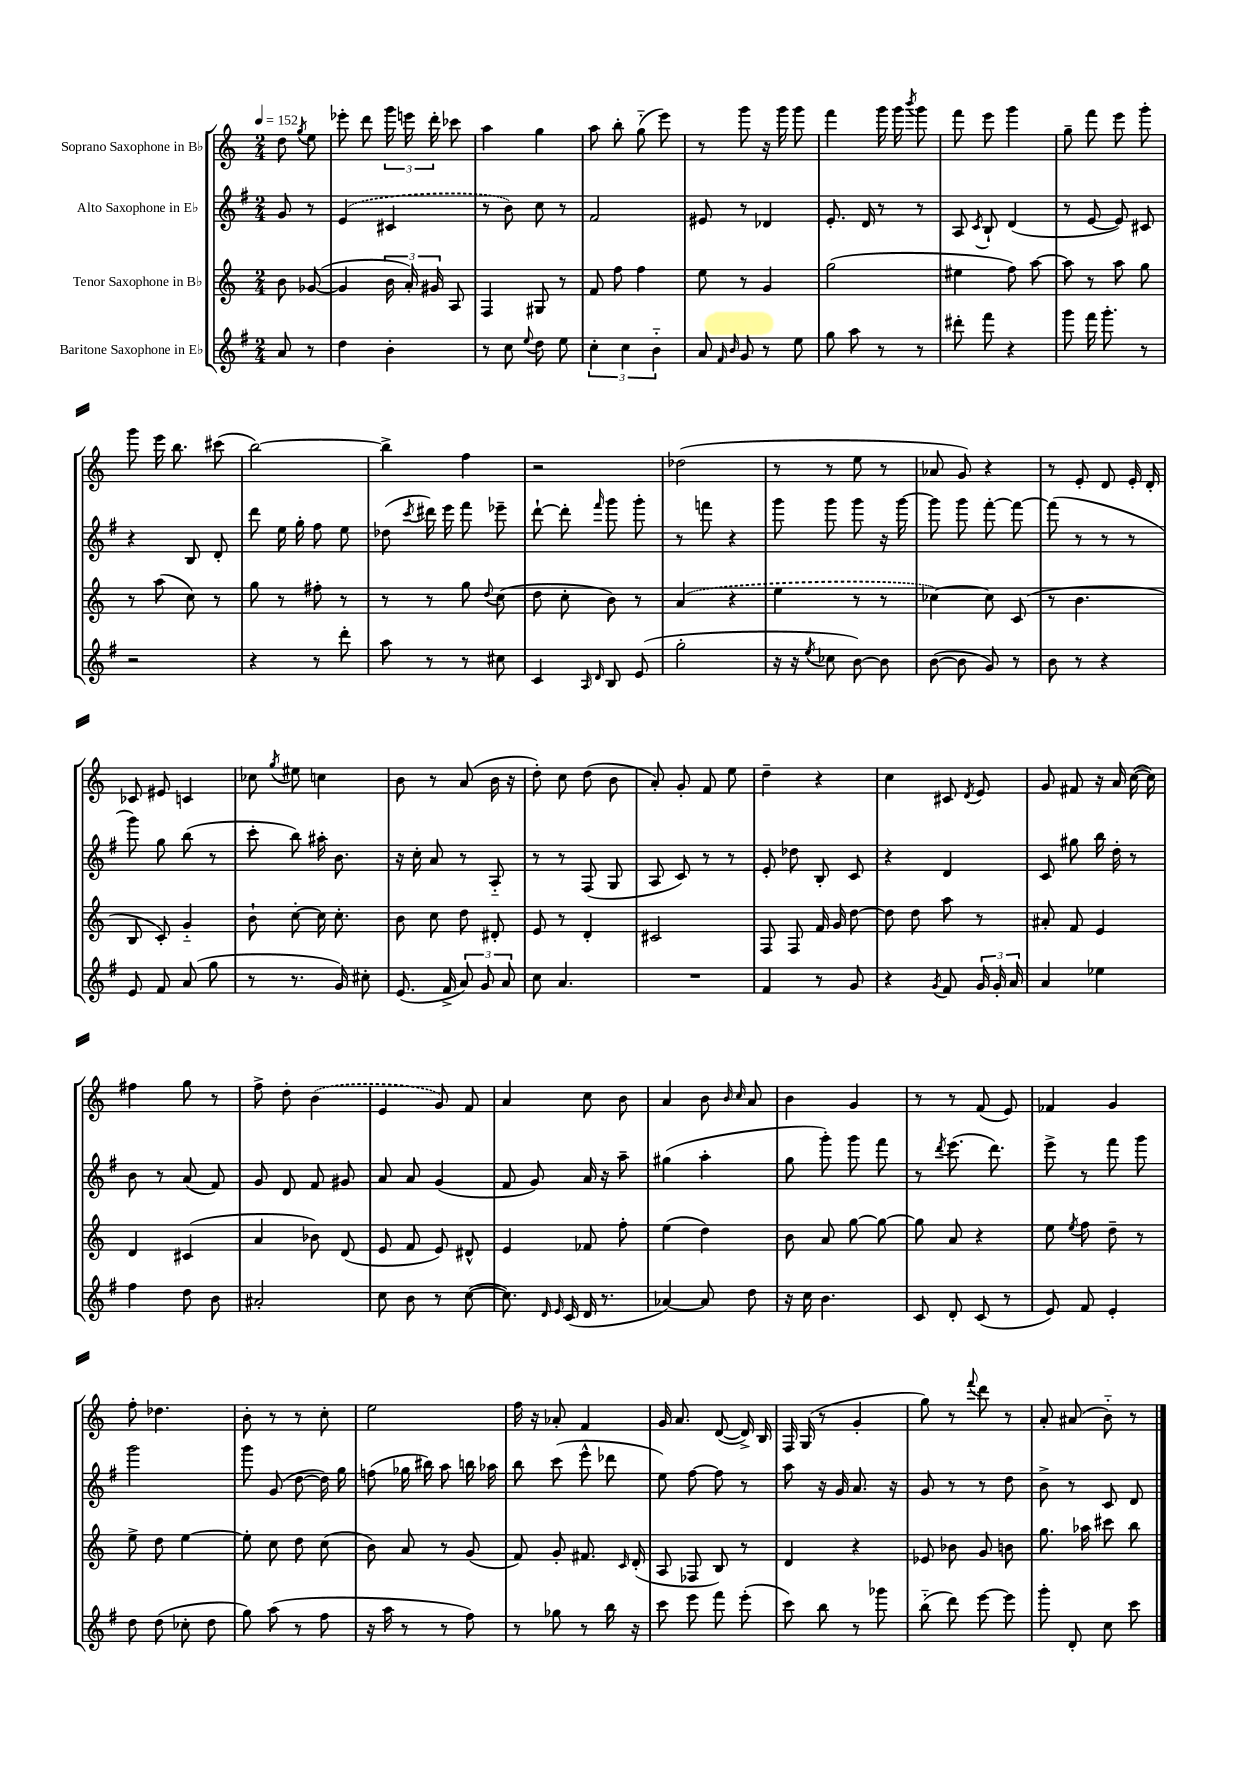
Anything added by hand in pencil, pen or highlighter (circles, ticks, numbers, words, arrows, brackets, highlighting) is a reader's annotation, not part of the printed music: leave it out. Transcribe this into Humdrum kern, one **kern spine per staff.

**kern	**kern	**kern	**kern
*part4	*part3	*part2	*part1
*staff4	*staff3	*staff2	*staff1
*I"Baritone Saxophone in E♭	*I"Tenor Saxophone in B♭	*I"Alto Saxophone in E♭	*I"Soprano Saxophone in B♭
*clefG2	*clefG2	*clefG2	*clefG2
*k[f#]	*k[]	*k[f#]	*k[]
*M2/4	*M2/4	*M2/4	*M2/4
*MM152	*MM152	*MM152	*MM152
=	=	=	=
8a/	8b\	8g/	8dd\
.	.	.	8qgg/
8r	([8g-X/	8r	8ee\
=1	=1	=1	=1
4dd\	4g-/]	(4e/	8eee-X'\
.	.	.	8ddd\
4b'\	24b\	4c#X/	24ggg\
.	24a'/)	.	24eeen\
.	24g#X/	.	24ddd'\
.	8A/	.	8ccc-X\
=2	=2	=2	=2
8r	4F/	8r	4aa\
8cc\	.	8b\)	.
8qqee/	.	.	.
8dd\	8G#X/	8cc\	4gg\
8ee\	8r	8r	.
=3	=3	=3	=3
6cc'\	8f/	2f#/	8aa\
.	8ff\	.	8bb'\
6cc\	.	.	.
.	4ff\	.	(8gg\
6b\	.	.	.
.	.	.	8eee\)
=4	=4	=4	=4
8a/	8ee\	8e#X/	8r
16qqf#/	.	.	.
16qqb/	.	.	.
8g/	8r	8r	8ggg\
8r	4g/	4d-X/	16r
.	.	.	16ggg\
8ee\	.	.	8ggg\
=5	=5	=5	=5
8gg\	(2gg\	8.e'/	4fff\
8aa\	.	.	.
.	.	16d/	.
8r	.	8r	16ggg\
.	.	.	16ggg\
.	.	.	8qbbb/
8r	.	8r	8ggg\
=6	=6	=6	=6
8ddd#X'\	4ee#X\	8A/	8fff\
.	.	8qc/	.
8fff#\	.	8B`/	8eee\
4r	8ff\)	(4d/	4ggg\
.	[8aa\	.	.
=7	=7	=7	=7
8ggg\	8aa\]	8r	8gg~\
16fff#\	8r	[8e/	8fff\
8.ggg'\	.	.	.
.	8aa\	8e/])	8eee\
8r	8gg\	8c#X/	8ggg'\
!!LO:LB:g=z
=8	=8	=8	=8
2r	8r	4r	8ggg\
.	(8aa\	.	16eee\
.	.	.	8.bb\
.	8cc\)	8B/	.
.	8r	8d'/	(8ccc#X\
=9	=9	=9	=9
4r	8gg\	8ddd\	[2bb\)
.	8r	16ee\	.
.	.	16gg'\	.
8r	8ff#X'\	8ff#\	.
8ddd'\	8r	8ee\	.
=10	=10	=10	=10
8aa\	8r	(8dd-X\	4bb^\]
.	.	8qccc/	.
8r	8r	16ddd#X\)	.
.	.	16eee\	.
8r	8gg\	8fff#\	4ff\
.	8qqdd/	.	.
8cc#X\	(8cc\	8eee-X~\	.
=11	=11	=11	=11
4c/	8dd\	[8ddd`\	2r
.	8cc'\	8ddd'\]	.
16qqA/	.	.	.
16qqd/	.	16qqfff#/	.
8B/	8b\)	8ggg\	.
(8e/	8r	8ggg'\	.
=12	=12	=12	=12
2gg'\	(4a/	8r	(2dd-X\
.	.	8fffn\	.
.	4r	4r	.
=13	=13	=13	=13
16r	4ee\	8ggg\	8r
16r	.	.	.
8qee/	.	.	.
8cc-X\	.	8ggg\	8r
[8b\)	8r	8ggg\	8ee\
8b\]	8r	16r	8r
.	.	[16ggg\	.
=14	=14	=14	=14
([8b\	[4cc-X\)	8ggg\]	8a-X/
8b\]	.	8ggg\	8g/)
8g/)	8cc-\]	[8fff#'\	4r
8r	(8c/	8fff#\_	.
=15	=15	=15	=15
8b\	8r	(8fff#\]	8r
8r	4.b\	8r	8e'/
4r	.	8r	8d/
.	.	8r	16e'/
.	.	.	16d'/
!!LO:LB:g=z
=16	=16	=16	=16
8e/	8B/	8ggg\)	8c-X/
8f#/	8c'/)	8gg\	8e#X/
(8a/	4g/	(8bb\	4cn/
8gg\	.	8r	.
=17	=17	=17	=17
8r	8b`\	8ccc'\	8cc-X\
.	.	.	8qgg/
8.r	[8cc'\	8bb\)	8ee#X\
.	16cc\]	16aa#X'\	4ccn\
16g/)	8.cc'\	8.b\	.
8cc#X'\	.	.	.
=18	=18	=18	=18
(8.e/	8b\	16r	8b\
.	.	16cc'\	.
.	8cc\	8a/	8r
16f#^/	.	.	.
12a/)	8dd\	8r	(8a/
12g/	.	.	.
.	8d#X'/	8A/	16b\
12a/	.	.	.
.	.	.	16r
=19	=19	=19	=19
8cc\	8e/	8r	8dd'\)
4.a/	8r	8r	8cc\
.	4d'/	(8F#/	(8dd\
.	.	8G/	8b\
=20	=20	=20	=20
2r	2c#X/	8A/	8a'/)
.	.	8c/)	8g'/
.	.	8r	8f/
.	.	8r	8ee\
=21	=21	=21	=21
4f#/	8F/	8e'/	4dd~\
.	8F/	8dd-X\	.
8r	16f/	8B'/	4r
.	16g/	.	.
8g/	[8dd\	8c/	.
=22	=22	=22	=22
4r	8dd\]	4r	4cc\
.	8dd\	.	.
8qg/	.	.	.
8f#/	8aa\	4d/	8c#X/
.	.	.	8qd/
24g/	8r	.	8e/
24g'/	.	.	.
24a/	.	.	.
=23	=23	=23	=23
4a/	8a#X'/	8c/	8g/
.	8f/	8gg#X\	8f#X/
4ee-X\	4e/	16bb\	16r
.	.	16dd'\	16a/
.	.	8r	([16cc\
.	.	.	16cc\])
!!LO:LB:g=z
=24	=24	=24	=24
4ff#\	4d/	8b\	4ff#X\
.	.	8r	.
8dd\	(4c#X/	(8a/	8gg\
8b\	.	8f#/)	8r
=25	=25	=25	=25
2a#X'/	4a/	8g/	8ff^\
.	.	8d/	8dd'\
.	8b-X\)	8f#/	(4b\
.	(8d/	8g#X/	.
=26	=26	=26	=26
8cc\	8e/	8a/	4e/
8b\	8f/	8a/	.
8r	8e/)	(4g/	8g/)
([8cc\	8d#X^^/	.	8f/
=27	=27	=27	=27
8.cc\])	4e/	8f#/	4a/
.	.	8g/)	.
16qqd/	.	.	.
16qqe/	.	.	.
(16c/	.	.	.
16d/	8f-X/	16a/	8cc\
8.r	.	16r	.
.	8ff'\	8aa~\	8b\
=28	=28	=28	=28
[4a-X/)	(4ee\	(4gg#X\	4a/
8a-/]	4dd\)	4aa'\	8b\
.	.	.	16qqb/
.	.	.	16qqcc/
8dd\	.	.	8a/
=29	=29	=29	=29
16r	8b\	8gg\	4b\
16cc\	.	.	.
4.b\	8a/	8ggg'\)	.
.	[8gg\	8ggg\	4g/
.	8gg\_	8fff#\	.
=30	=30	=30	=30
8c/	8gg\]	8r	8r
.	.	8qddd/	.
8d'/	8a/	(8.eee\	8r
(8c/	4r	.	(8f/
.	.	8.ddd\)	.
8r	.	.	8e/)
=31	=31	=31	=31
8e/)	8ee\	8eee^\	4f-X/
.	8qee/	.	.
8f#/	8ff\	8r	.
4e'/	8dd~\	8fff#\	4g/
.	8r	8ggg\	.
!!LO:LB:g=z
=32	=32	=32	=32
8dd\	8ee^\	2ggg\	8ff'\
(8dd\	8dd\	.	4.dd-X\
8cc-X'\	[4ee\	.	.
8dd\	.	.	.
=33	=33	=33	=33
8gg\)	8ee'\]	8ggg\	8b'\
(8aa\	8cc\	(8g/	8r
8r	8dd\	[8dd\	8r
8ff#\	(8cc\	16dd\])	8cc'\
.	.	16gg\	.
=34	=34	=34	=34
16r	8b\)	(8ffn\	2ee\
16aa\	.	.	.
8r	8a/	16gg-X\	.
.	.	16bb#X\)	.
8r	8r	8aa\	.
8ff#\)	(8g/	16bbn\	.
.	.	16aa-X\	.
=35	=35	=35	=35
8r	8f/)	8bb\	16ff\
.	.	.	16r
8gg-X\	8g'/	(8ccc\	8a-X'/
8r	8.f#X/	8eee^^\	4f/
16bb\	.	8ddd-X\	.
.	16qqc/	.	.
16r	(16d'/	.	.
=36	=36	=36	=36
8ccc\	8A/	8ee\)	16g/
.	.	.	8.a/
8eee\	8F-X/	[8ff#\	.
8fff#\	8B/)	8ff#\]	([8d/
(8eee'\	8r	8r	16d^/])
.	.	.	16B/
=37	=37	=37	=37
8ccc\)	4d/	8aa\	16F/
.	.	.	(16G/
8bb\	.	16r	8r
.	.	16g/	.
8r	4r	8.a/	4g'/
8ggg-X\	.	.	.
.	.	16r	.
=38	=38	=38	=38
(8bb\	8e-X/	8g/	8gg\)
8ddd\)	8b-X\	8r	8r
.	.	.	8qqfff/
[8eee\	8g/	8r	8ddd\
8eee\]	8bn\	8dd\	8r
=39	=39	=39	=39
8ggg'\	8.gg\	8b^\	8a'/
8d'/	.	8r	(8a#X/
.	16aa-X\	.	.
8cc\	8ccc#X\	8c/	8b\)
8ccc\	8bb\	8d/	8r
==	==	==	==
*-	*-	*-	*-
